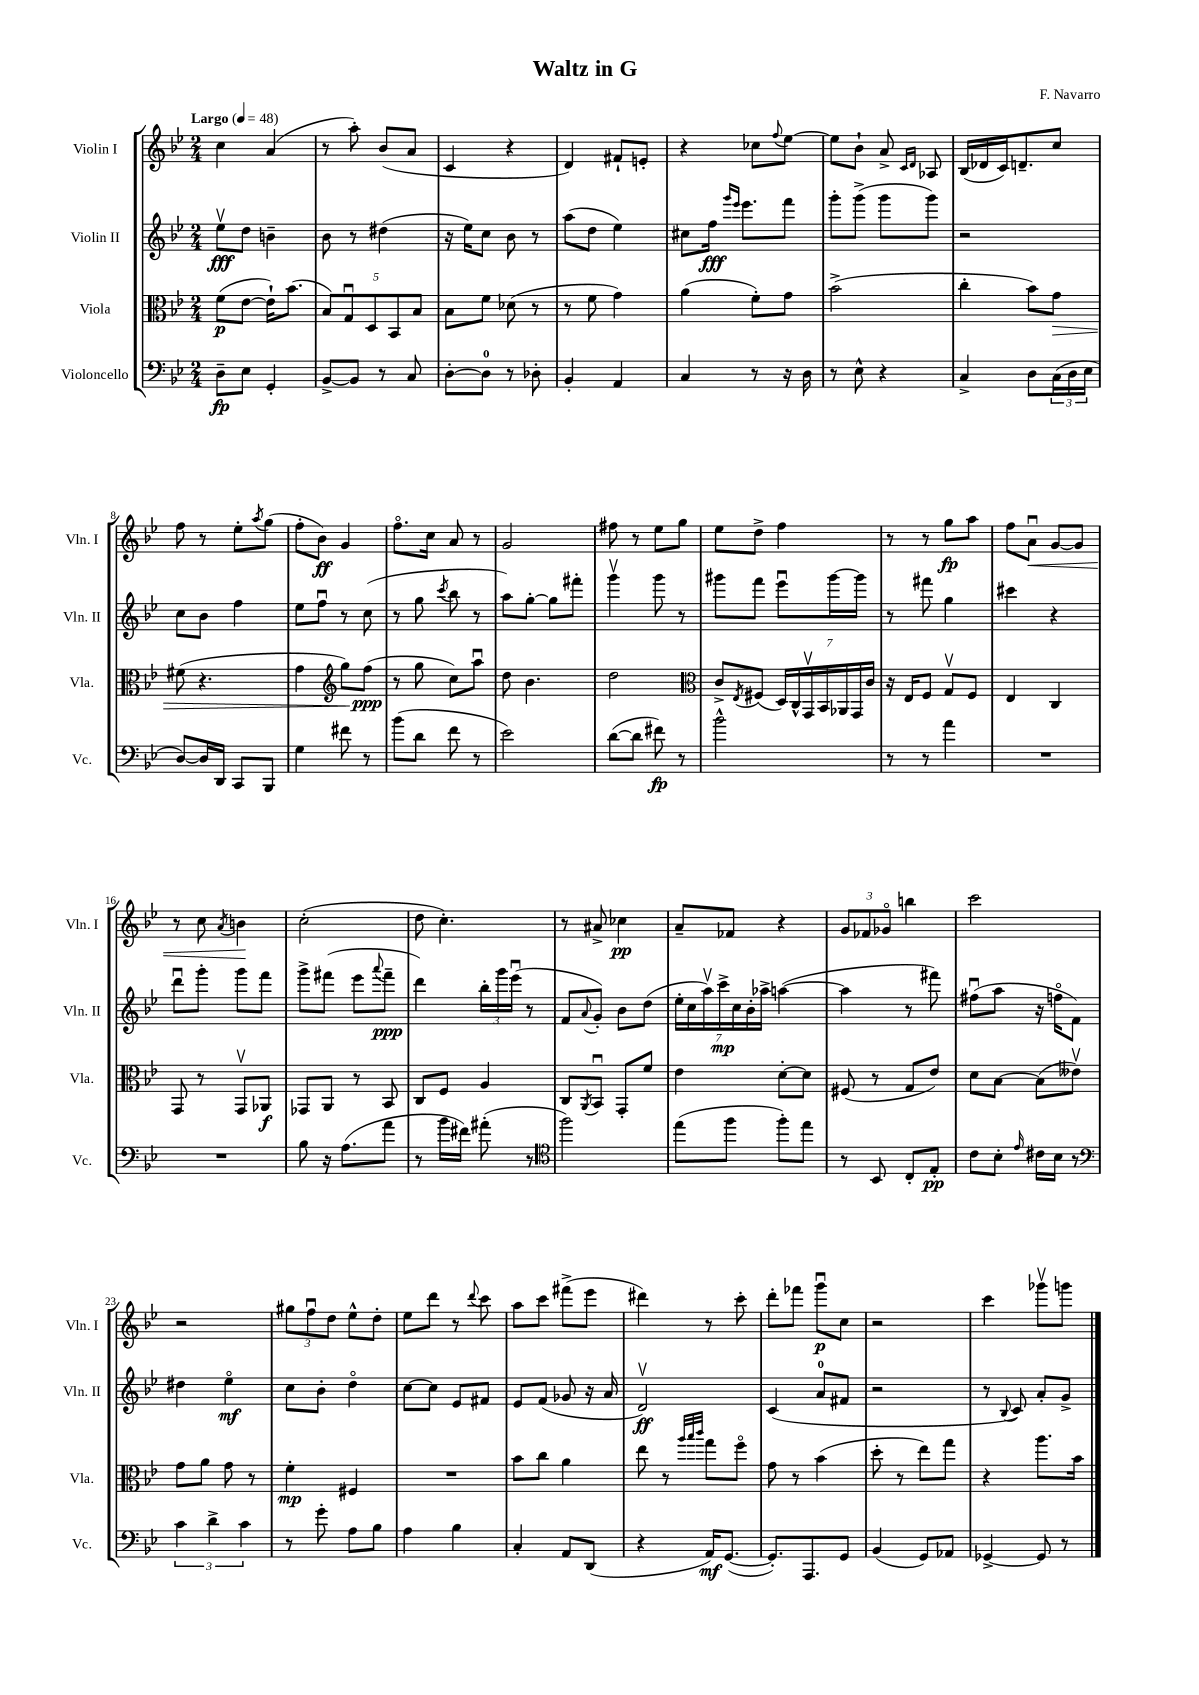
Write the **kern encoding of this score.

**kern	**kern	**kern	**kern
*staff4	*staff3	*staff2	*staff1
*clefF4	*clefC3	*clefG2	*clefG2
*k[b-e-]	*k[b-e-]	*k[b-e-]	*k[b-e-]
*M2/4	*M2/4	*M2/4	*M2/4
*MM48	*MM48	*MM48	*MM48
8D~	(8f	8ee-v	4cc
8E-	[8e-	8dd	.
4GG'	16e-`])	4b~	(4a
.	(8.b-	.	.
=	=	=	=
[8BB-^	10B-)	8b-	8r
.	10Gu	.	.
8BB-]	.	8r	8aa')
.	10D	.	.
8r	.	(4dd#	(8b-
.	10BB-	.	.
8C	.	.	8a
.	10B-	.	.
=	=	=	=
[8D'	8B-	16r	4c
.	.	16ee-)	.
8D]	8f	8cc	.
8r	(8d-	8b-	4r
8D-'	8r	8r	.
=	=	=	=
4BB-'	8r	(8aa	4d)
.	8f	8dd	.
4AA	4g)	4ee-)	8f#`
.	.	.	8e'
=	=	=	=
4C	(4a	8cc#	4r
.	.	16ff	.
.	.	16qqggg	.
.	.	16qqeee-	.
.	.	8.eee-	.
8r	8f')	.	8cc-
.	.	.	8qqff
16r	8g	8fff	[8ee-
16D	.	.	.
=	=	=	=
8r	(2b-^	8ggg'	8ee-]
8E-^^	.	(8ggg^	8b-`
4r	.	8ggg	8a^
.	.	.	16qqc
.	.	.	16qqd
.	.	8ggg)	8A-
=	=	=	=
4C^	4cc'	2r	(16B-
.	.	.	16d-
.	.	.	16c)
.	.	.	8.d~
8D	8b-)	.	.
(24C	8g	.	8cc
24D	.	.	.
24E-	.	.	.
=	=	=	=
[8D)	(8f#	8cc	8ff
16D]	4.r	8b-	8r
16DD	.	.	.
8CC	.	4ff	8ee-'
.	.	.	8qaa
8BBB-	.	.	(8gg
=	=	=	=
4G	4g	8ee-	8ff'
.	.	8ffu	8b-)
*	*clefG2	*	*
8f#	8gg)	8r	4g
8r	(8ff	(8cc	.
=	=	=	=
(8b-	8r	8r	8.ffo
8d	8gg	8gg	.
.	.	.	16cc
.	.	8qccc	.
8f	8cc)	8bb-	8a
8r	8aau	8r	8r
=	=	=	=
2e-)	8dd	8aa)	2g
.	4.b-	[8gg'	.
.	.	8gg]	.
.	.	8fff#'	.
=	=	=	=
([8d	2dd	4gggv	8ff#
8d]	.	.	8r
8f#)	.	8ggg	8ee-
8r	.	8r	8gg
=	=	=	=
*	*clefC3	*	*
2b-^^	8c^	8ggg#	8ee-
.	8qE-	.	.
.	(8F#	8fff	8dd^
.	28D)	8eee-u	4ff
.	28C^^	.	.
.	28GGv	.	.
.	28BB-	.	.
.	.	[16ggg#	.
.	28AA-	.	.
.	28GG	.	.
.	.	16ggg#]	.
.	28c	.	.
=	=	=	=
8r	16r	8r	8r
.	16E-	.	.
8r	8F	8fff#	8r
4a	8Gv	4gg	8gg
.	8F	.	8aa
=	=	=	=
2r	4E-	4ccc#	8ff
.	.	.	8au
.	4C	4r	[8g
.	.	.	8g]
=	=	=	=
2r	8GG	8dddu	8r
.	8r	8ggg'	8cc
.	.	.	8qa
.	8GGv	8ggg	4b
.	8AA-	8fff	.
=	=	=	=
8B-	8GG-	8ggg^	(2cc'
16r	8AA	(8fff#	.
(8.A	.	.	.
.	8r	8eee-	.
.	.	8qqaaa	.
8a	8BB-	8fff#~	.
=	=	=	=
8r	8C	4ddd)	8dd
16b-	8F	.	4.cc')
16f#)	.	.	.
(8a#'	4A	24bb-'	.
.	.	24ggg	.
.	.	(24eee-u	.
8r	.	8r	.
=	=	=	=
*clefC4	*	*	*
2ff)	8C	8f	8r
.	8qAA	8qqa	.
.	8BB-u	8g')	8a#^
.	8GG'	8b-	4cc-
.	8f	(8dd	.
=	=	=	=
(8ee-	4e-	28ee-'	8a~
.	.	28cc	.
.	.	28aav)	.
.	.	28ccc^	.
8ff	.	.	8f-
.	.	28cc	.
.	.	28b-'	.
.	.	28aa-^	.
8ff')	[8d'	([4aa	4r
8ee-	8d]	.	.
=	=	=	=
8r	(8F#	4aa]	12g
.	.	.	12f-
8BB-	8r	.	.
.	.	.	12g-o
8C'	8G	8r	4bb
8E-'	8e-)	8fff#)	.
=	=	=	=
8c	8d	(8ff#u	2ccc
8B-'	[8B-	8aa	.
16qqe-	.	.	.
16c#	(8B-]	16r	.
16B-	.	16ffo	.
8r	8e--v)	8f)	.
=	=	=	=
*clefF4	*	*	*
6c	8g	4dd#	2r
.	8a	.	.
6d^	.	.	.
.	8g	4ee-o	.
6c	.	.	.
.	8r	.	.
=	=	=	=
8r	4f'	8cc	12gg#
.	.	.	12ffu
8g'	.	8b-'	.
.	.	.	12dd
8A	4F#	4ddo	8ee-^^
8B-	.	.	8dd'
=	=	=	=
4A	2r	[8cc	8ee-
.	.	8cc]	8ddd
4B-	.	8e-	8r
.	.	.	8qqddd
.	.	8f#	8ccc
=	=	=	=
4C'	8b-	8e-	8aa
.	8cc	(8f	8ccc
8AA	4a	8g-	(8fff#^
(8DD	.	16r	8eee-
.	.	16a	.
=	=	=	=
4r	8ee-	2dv)	4ddd#)
.	8r	.	.
.	32qqaa	.	.
.	32qqbb-	.	.
.	32qqccc	.	.
16AA)	8gg	.	8r
([8.GG	.	.	.
.	8ffo	.	8ccc'
=	=	=	=
8.GG'])	8g	(4c	8ddd'
.	8r	.	8fff-
8.AAA	.	.	.
.	(4b-	8a	8gggu
8GG	.	8f#	8cc
=	=	=	=
(4BB-	8dd'	2r	2r
.	8r	.	.
8GG)	8ee-)	.	.
8AA-	8gg	.	.
=	=	=	=
[4GG-^	4r	8r	4ccc
.	.	8qqB-	.
.	.	8c)	.
8GG-]	8.aa	8a'	8ggg-v
8r	.	8g^	8ggg
.	16b-	.	.
==	==	==	==
*-	*-	*-	*-
